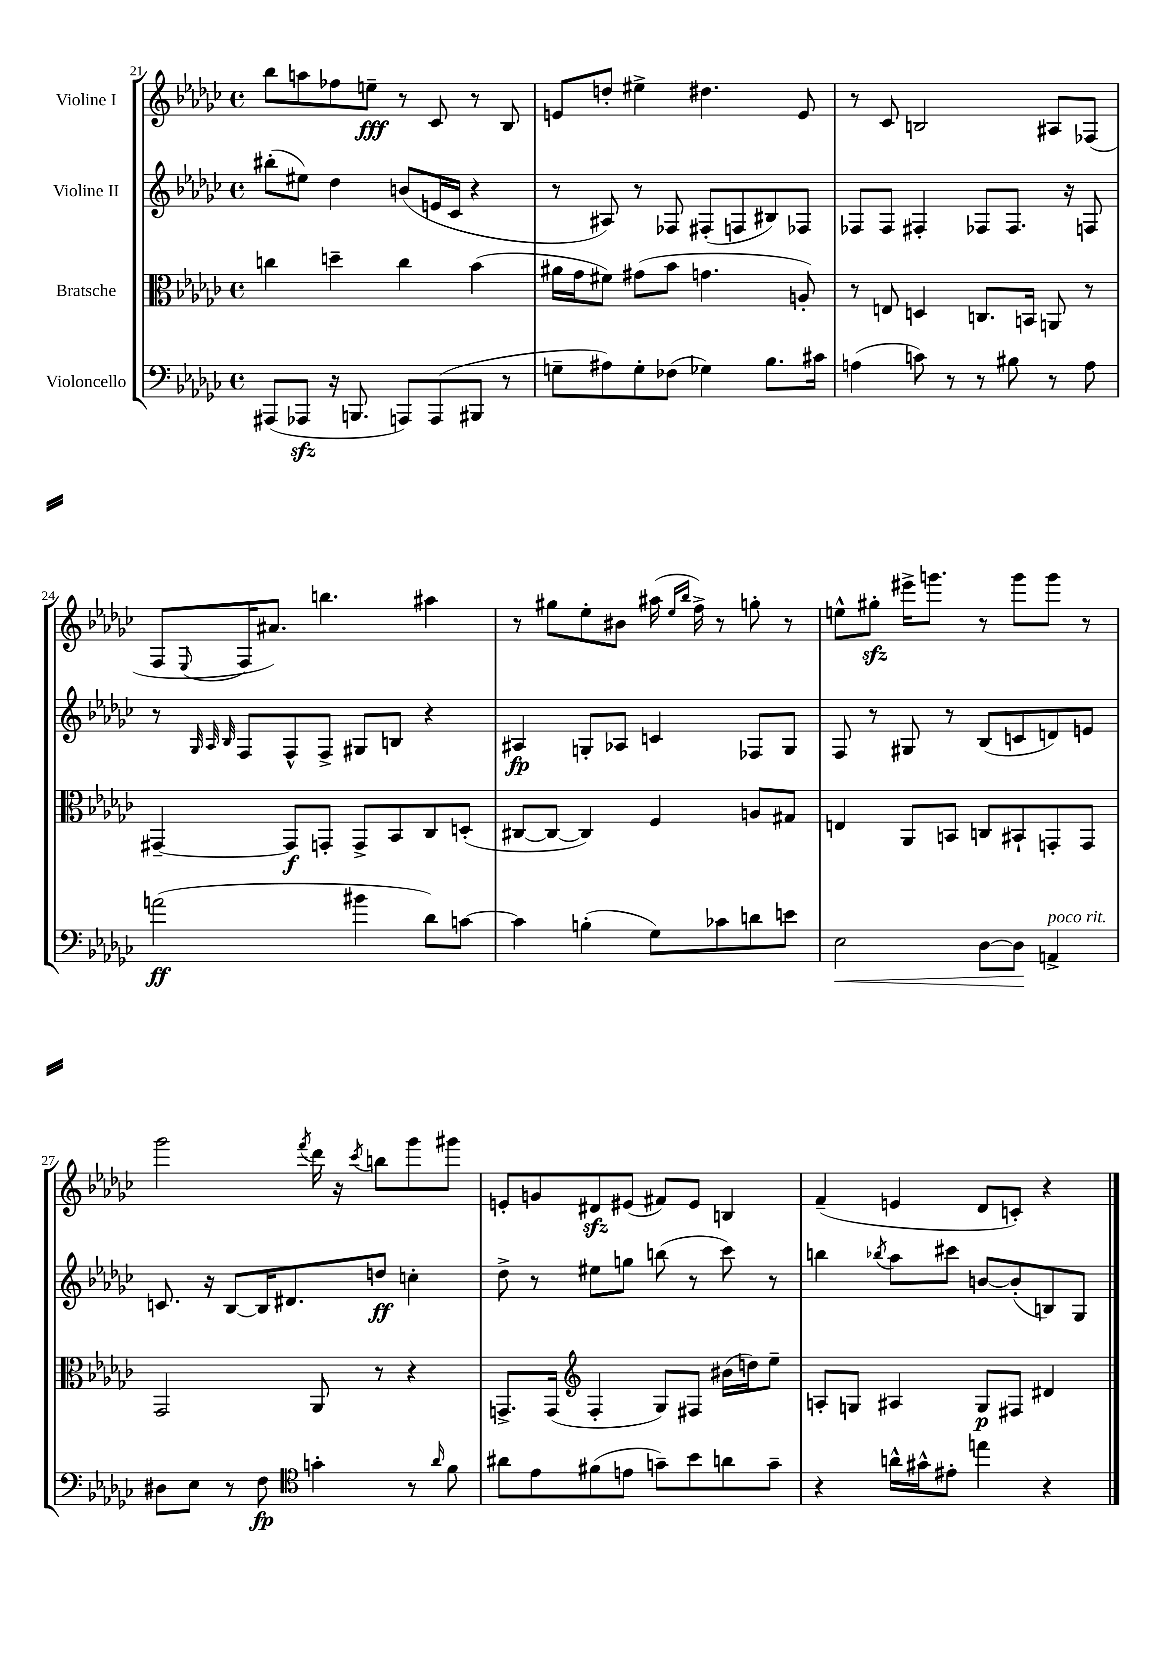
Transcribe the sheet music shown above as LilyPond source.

<<
\new StaffGroup <<
\new Staff = "s0" \with { instrumentName = "Violine I" } {
    \clef treble \key ges \major \defaultTimeSignature \time 4/4
    bes''8 a''8 fes''8 e''8--\fff r8 ces'8 r8 bes8 |
    e'8 d''8-. eis''4-> dis''4. e'8 |
    r8 ces'8 b2 ais8 fes8( |
    f8 \appoggiatura { ees8 } f16 ais'8.) b''4. ais''4 |
    r8 gis''8 ees''8-. bis'8 ais''16( \grace { ees''16 bes''16 } f''16->) r8 g''8-. r8 |
    e''8-^ gis''8-.\sfz eis'''16-> g'''8. r8 g'''8 g'''8 r8 |
    ges'''2 \acciaccatura { f'''8 } des'''16 r16 \acciaccatura { ces'''8 } b''8 ges'''8 gis'''8 |
    e'8-. g'8 dis'8\sfz eis'8( fis'8) eis'8 b4 |
    f'4--( e'4 des'8 c'8-.) r4 \bar "|." |
}
\new Staff = "s1" \with { instrumentName = "Violine II" } {
    \clef treble \key ges \major \defaultTimeSignature \time 4/4
    bis''8-.( eis''8) des''4 b'8( e'16 ces'16 r4 |
    r8 ais8) r8 fes8 fis8-.( f8 bis8) fes8 |
    fes8 fes8 fis4-. fes8 fes8. r16 f8 |
    r8 \grace { ges32 aes32 bes32 } f8 f8-^ f8-> gis8 b8 r4 |
    ais4\fp g8-. aes8 c'4 fes8 g8 |
    f8 r8 gis8 r8 bes8( c'8 d'8) e'8 |
    c'8. r16 bes8~ bes16 dis'8. d''8\ff c''4-. |
    des''8-> r8 eis''8 g''8 b''8( r8 ces'''8) r8 |
    b''4 \acciaccatura { bes''8 } aes''8 cis'''8 b'8~ b'8-.( b8) ges8 \bar "|." |
}
\new Staff = "s2" \with { instrumentName = "Bratsche" } {
    \clef alto \key ges \major \defaultTimeSignature \time 4/4
    c''4 d''4-- c''4 bes'4( |
    ais'16 ges'16 fis'8) gis'8( bes'8 g'4. a8-.) |
    r8 e8 d4 c8. b,16 a,8 r8 |
    gis,4~-- gis,8\f g,8-. g,8-> bes,8 ces8 d8-.( |
    cis8~ cis8~ cis4) f4 a8 gis8 |
    e4 aes,8 b,8 c8 bis,8-! g,8-. g,8 |
    ges,2 aes,8 r8 r4 |
    g,8.-> g,16( \clef treble f4-. ges8) fis8 bis'16( d''16) ees''8-- |
    a8-. g8 ais4 g8\p fis8 dis'4 \bar "|." |
}
\new Staff = "s3" \with { instrumentName = "Violoncello" } {
    \clef bass \key ges \major \defaultTimeSignature \time 4/4
    ais,,8( aes,,8\sfz r16 b,,8. a,,8) a,,8( bis,,8 r8 |
    g8-- ais8) g8-. fes8( ges4) bes8. cis'16 |
    a4( c'8) r8 r8 bis8 r8 a8 |
    a'2\ff( bis'4 des'8) c'8~ |
    c'4 b4-.( ges8) ces'8 d'8 e'8 |
    ees2\< des8~ des8\! a,4->^\markup { \italic "poco rit." } |
    dis8 ees8 r8 f8\fp \clef tenor g'4-. r8 \grace { aes'16 } f'8 |
    ais'8 ees'8 fis'8( e'8 g'8--) bes'8 a'8 g'8-- |
    r4 a'16-^ gis'16-^ eis'8-. e''4 r4 \bar "|." |
}
>>
>>
\layout { \context { \Score currentBarNumber = #21 } }
